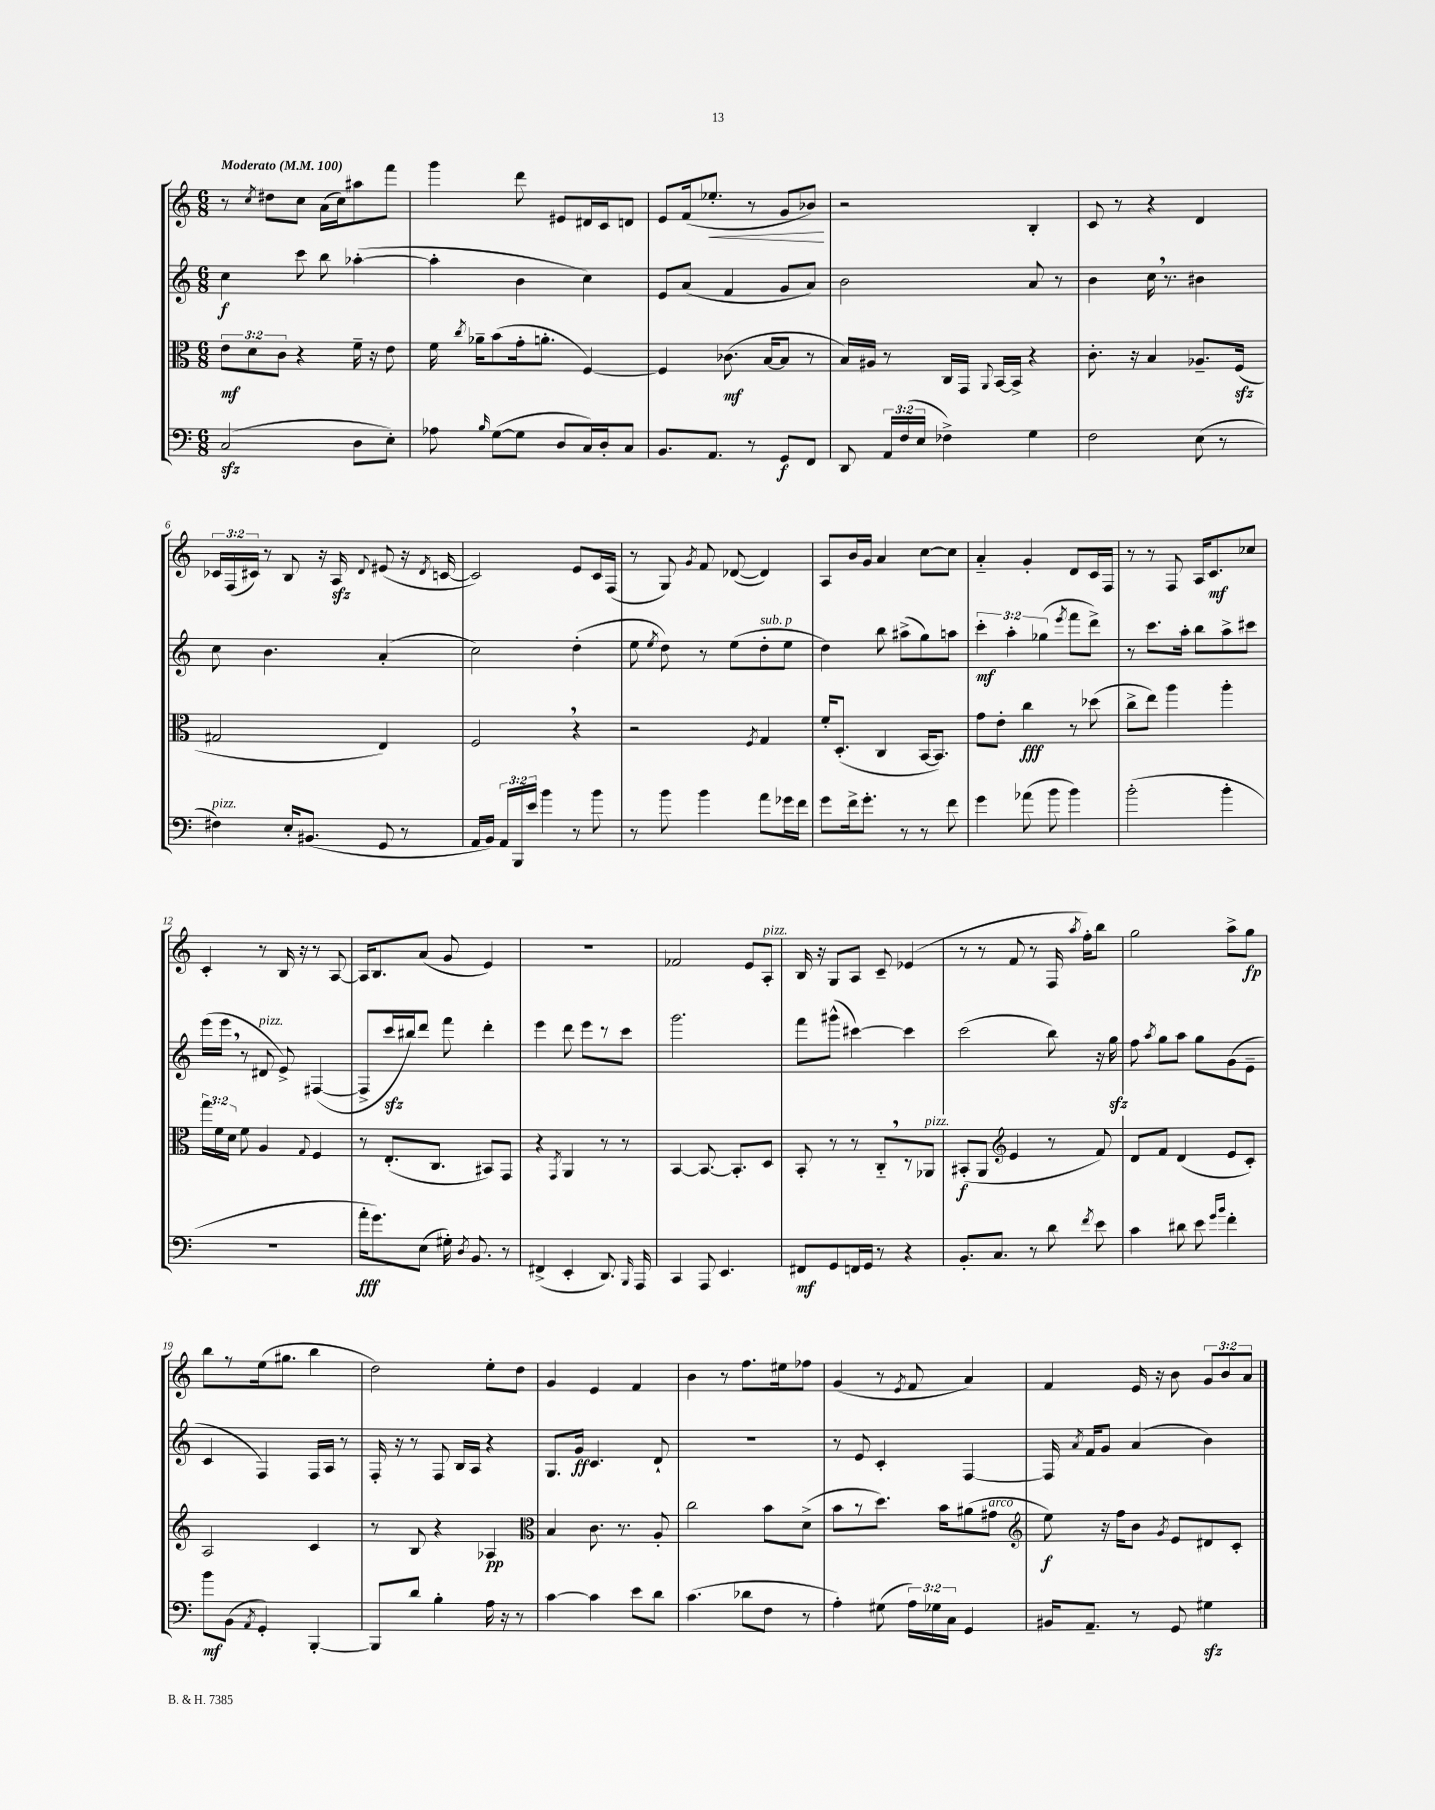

**kern	**kern	**kern	**kern
*staff4	*staff3	*staff2	*staff1
*clefF4	*clefC3	*clefG2	*clefG2
*k[]	*k[]	*k[]	*k[]
*M6/8	*M6/8	*M6/8	*M6/8
*MM100	*MM100	*MM100	*MM100
(2C	12e	4cc	8r
.	12d	.	.
.	.	.	8qcc
.	.	.	8dd#
.	12c	.	.
.	4r	8ccc	8cc
.	.	8bb	(16a
.	.	.	16cc)
8D	16f~	([4aa-'	8aa#
.	16r	.	.
8E')	8e	.	8fff
=	=	=	=
8A-	16f	4aa-']	4ggg
.	8qcc	.	.
.	16a-~	.	.
16qqB	.	.	.
([8G	(8b	.	.
8G]	16g'	4b	8ddd
.	8.a'	.	.
8D	.	.	8e#
16C)	[4F)	4cc)	16d#
16D'	.	.	16c
8C	.	.	8d
=	=	=	=
8.BB	4F]	8e	8e
.	.	(8a	(16f
8.AA	.	.	8.ee-'
.	(8.c-	4f	.
8r	.	.	8r
.	[16B	.	.
8GG	8B]	8g	8g
8FF	8r	8a)	8b-)
=	=	=	=
8DD	16B)	2b	2r
.	16A#	.	.
24AA	8r	.	.
(24F	.	.	.
24E	.	.	.
4F-^)	16C	.	.
.	16GG	.	.
.	8qqAA	.	.
.	[16BB	.	.
.	16BB^]	.	.
4G	4r	8a	4B'
.	.	8r	.
=	=	=	=
2F	8.c'	4b	8c
.	.	.	8r
.	16r	.	.
.	4B	16cc	4r
.	.	8.r	.
(8E	8.A-~	4b#	4d
8r	.	.	.
.	(16F	.	.
=	=	=	=
4F#)	2G#	8cc	24c-
.	.	.	(24F
.	.	.	24c#)
.	.	4.b	8r
16E'	.	.	8B
(8.BB#	.	.	.
.	.	.	16r
.	.	.	16A
.	.	.	8qqd
8GG	4E)	(4a'	(8e#
8r	.	.	16r
.	.	.	8qd
.	.	.	[16c
=	=	=	=
16AA	2F	2cc)	2c])
16BB)	.	.	.
24AA	.	.	.
24BBB	.	.	.
24e	.	.	.
4b	.	.	.
8r	4r	(4dd'	8e
8b	.	.	16c
.	.	.	(16F
=	=	=	=
8r	2r	8ee	8r
.	.	8qee	.
8b	.	8dd)	8G)
.	.	.	8qg
4b	.	8r	8f
.	.	(8ee	([8d-
.	8qF	.	.
8a	4G	8dd'	4d-])
16g-	.	8ee	.
16f	.	.	.
=	=	=	=
8g	16f'	4dd)	8A
.	(8.D'	.	.
16f^	.	.	16b
8.g'	.	.	16g
.	4C	8bb	4a
8r	.	(8aa#^	.
8r	[16BB	8gg)	[8cc
.	8.BB])	.	.
8f	.	8aa	8cc]
=	=	=	=
4g	8g	6ccc'	4a'~
.	8e'	.	.
.	.	6aa'	.
(8a-	4cc	.	4g'
.	.	(6gg-	.
8b	.	.	.
.	.	8qeee	.
4b)	8r	8fff	8d
.	(8dd-	8ddd^)	16c
.	.	.	16F
=	=	=	=
(2b'	8cc^	8r	8r
.	8ee)	8.ccc	8r
.	4aa	.	8F
.	.	16aa'	.
.	.	8bb	16A
.	.	.	8.c
4b'	4aa'	8aa^	.
.	.	8ccc#	8cc-
=	=	=	=
2.r	24gg	(16eee	4c'
.	24f	.	.
.	.	16eee	.
.	24d	.	.
.	8f	8r	.
.	4A	8d#	8r
.	.	8e^)	16B
.	.	.	16r
.	8qqG	.	.
.	4F	([4F#	8r
.	.	.	[8A
=	=	=	=
16a'	8r	8F#^]	16A]
8.g)	.	.	8.B
.	(8.E'	16ccc	.
.	.	16bb#)	.
(8E	.	8ddd	(8a
.	8.C	.	.
16G#')	.	8fff	8g
8qD	.	.	.
8.BB	.	.	.
.	8BB#)	4ddd'	4e)
8r	8GG	.	.
=	=	=	=
(4FF#^	4r	4eee	2.r
.	8qGG	.	.
4EE'	4AA	8ddd	.
.	.	8eee	.
8.DD)	8r	8r	.
.	8r	8ccc	.
16qqBBB	.	.	.
16AAA	.	.	.
=	=	=	=
4CC	[4BB	2.ggg	2f-
8AAA	8.BB_	.	.
4.EE	.	.	.
.	8.BB']	.	.
.	.	.	8e
.	8D	.	8A'
=	=	=	=
8FF#	8BB'	8fff	16B
.	.	.	16r
8GG	8r	(8ggg#^^	8G
16FF	8r	[4ccc#)	8A
16GG	.	.	.
8r	8C'~	.	8c~
4r	8r	4ccc#]	(4e-
.	8AA-	.	.
=	=	=	=
8.BB'	(8BB#'	(2ccc	8r
.	8AA	.	8r
8.C	.	.	.
*	*clefG2	*	*
.	4e	.	8f
8r	.	.	8r
8d	8r	8bb)	16F
.	.	.	8qaa
.	.	.	16ff')
8qf	.	.	.
8e	8f)	16r	8bb
.	.	16gg	.
=	=	=	=
4c	8d	8ff	2gg
.	.	8qaa	.
.	8f	8gg	.
8d#	(4d	8aa	.
8e	.	8gg	.
16qqg	.	.	.
16qqb	.	.	.
4f'	8e	(8g	8aa^
.	8c')	8e~	8gg
=	=	=	=
8b	2A	4c	8bb
(8BB	.	.	8r
8qAA	.	.	.
4GG')	.	4F)	(16ee
.	.	.	8.gg#
[4BBB'	4c	16F	4bb
.	.	16A	.
.	.	8r	.
=	=	=	=
8BBB]	8r	16F'	2dd)
.	.	16r	.
8d	8B	8r	.
4B'	4r	8F	.
.	.	16B	.
.	.	16A	.
16A	4A-	4r	8ee'
16r	.	.	.
8r	.	.	8dd
=	=	=	=
*	*clefC3	*	*
[4c	4B	8.G	4g
.	.	16g	.
4c]	8.c	4.c	4e
.	8.r	.	.
8e	.	.	4f
8d	8A'	8d`	.
=	=	=	=
(4.c	2cc	2.r	4b
.	.	.	8r
8d-	.	.	8.ff
8F	8b	.	.
.	.	.	16ee#
8r	(8d^	.	8ff-
=	=	=	=
4A')	8b	8r	(4g
.	8r	8e	.
(8G#	8.dd)	4c'	8r
.	.	.	8qe
24A)	.	.	8f
24G-	.	.	.
.	16b	.	.
24C	.	.	.
4GG	(8a#	[4F	4a)
.	8g#	.	.
=	=	=	=
*	*clefG2	*	*
16BB#	8ee)	16F]	4f
.	.	8qa	.
8.AA~	.	16f	.
.	16r	8g	.
.	16ff	.	.
8r	8b	(4a	16e
.	.	.	16r
.	8qg	.	.
8GG	8e	.	8b
4G#	8d#	4b)	12g
.	.	.	12b
.	8c'	.	.
.	.	.	12a
==	==	==	==
*-	*-	*-	*-
